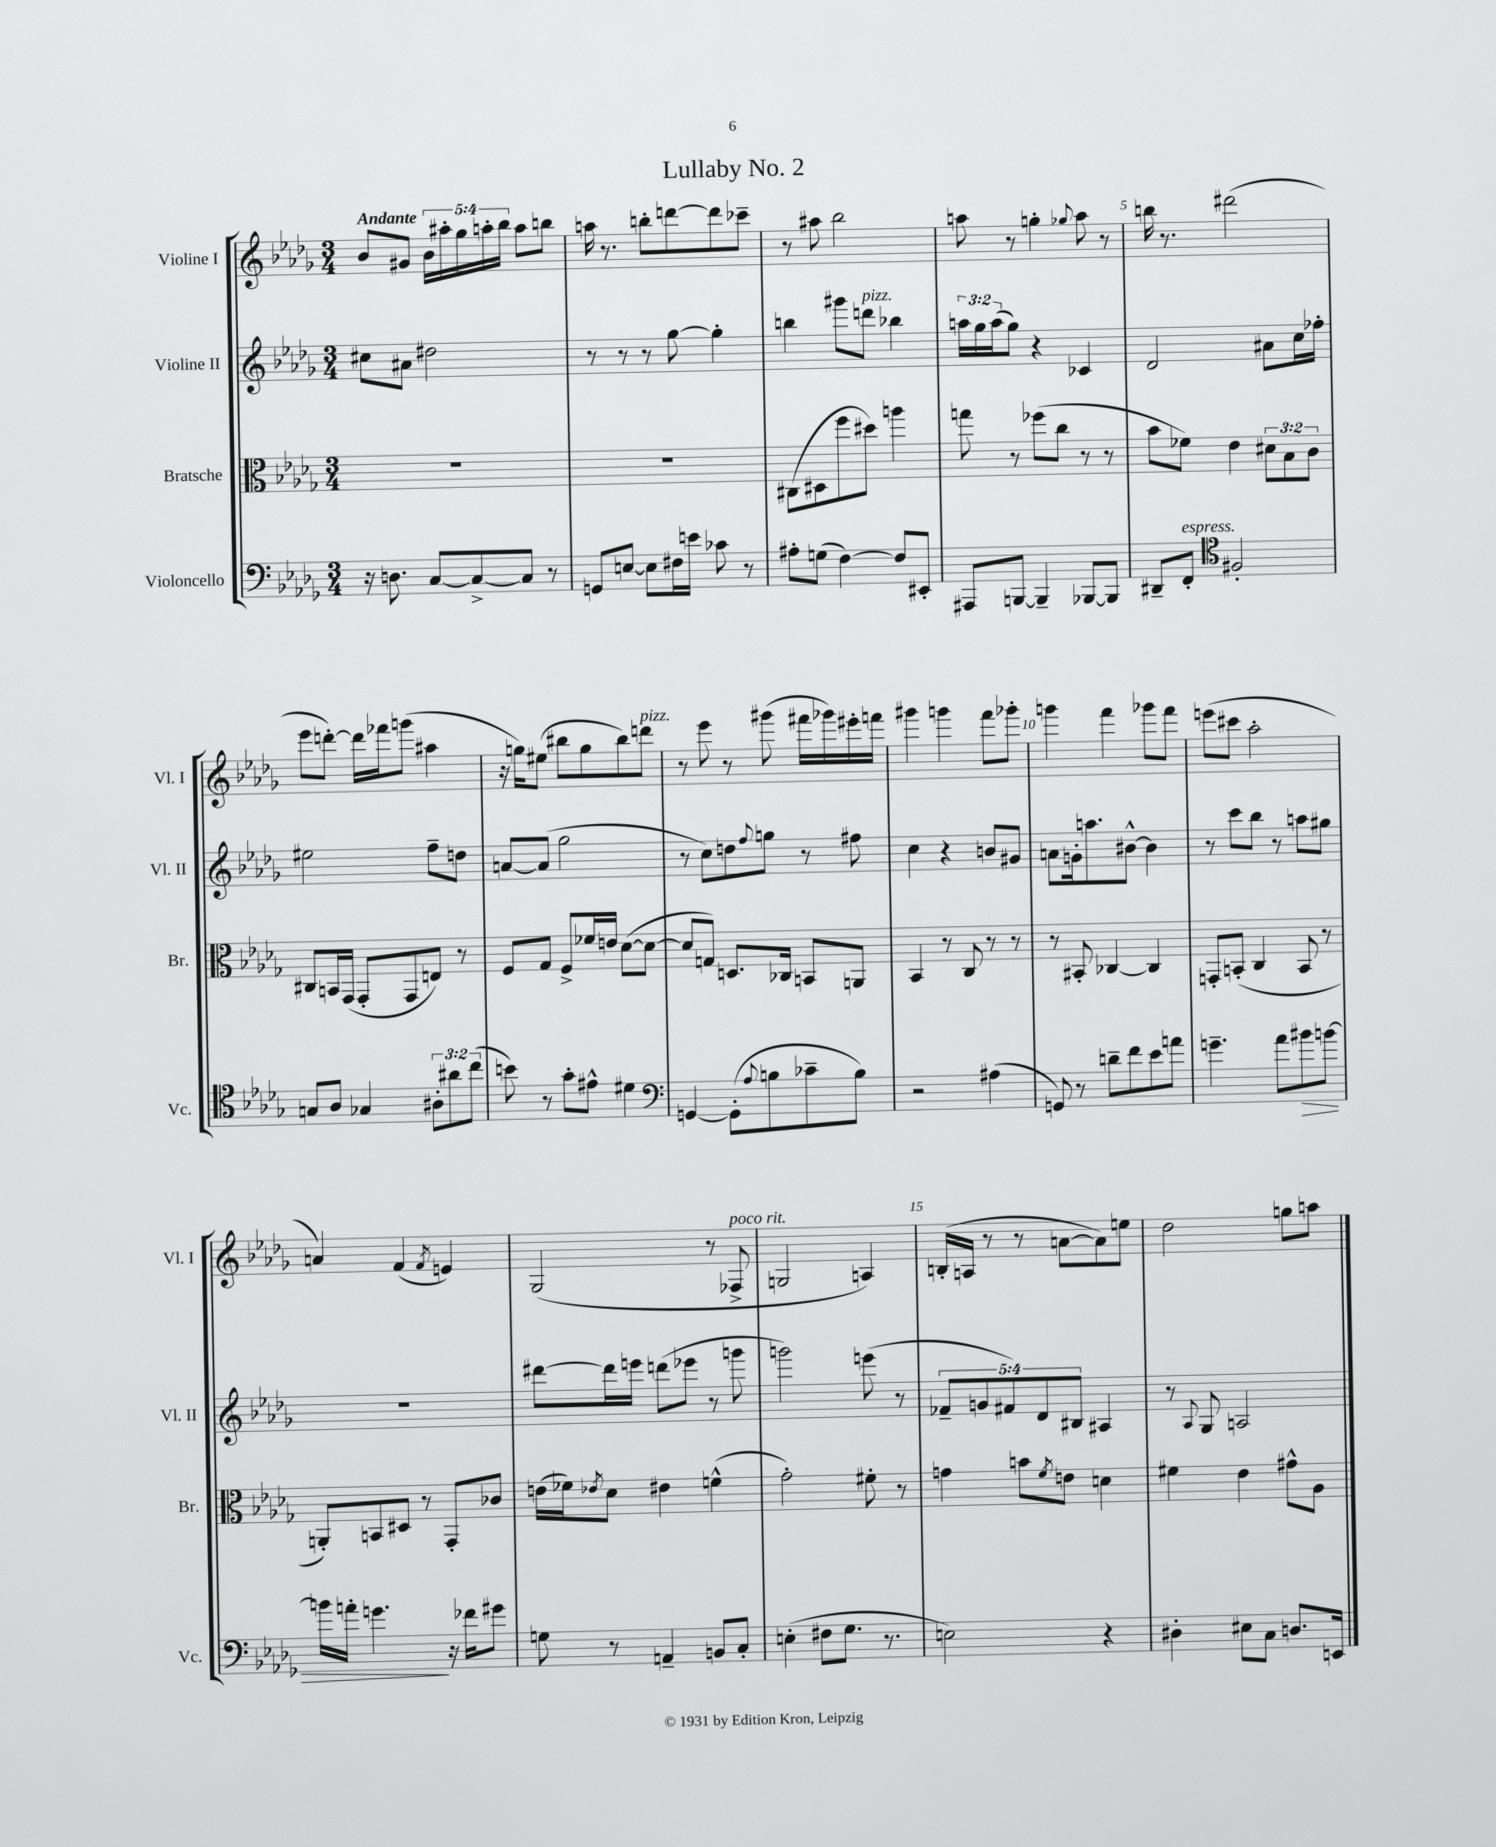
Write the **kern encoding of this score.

**kern	**dynam	**kern	**kern	**kern
*part4	*part4	*part3	*part2	*part1
*staff4	*staff4	*staff3	*staff2	*staff1
*I"Violoncello	*	*I"Bratsche	*I"Violine II	*I"Violine I
*I'Vc.	*	*I'Br.	*I'Vl. II	*I'Vl. I
*clefF4	*	*clefC3	*clefG2	*clefG2
*k[b-e-a-d-g-]	*	*k[b-e-a-d-g-]	*k[b-e-a-d-g-]	*k[b-e-a-d-g-]
*M3/4	*	*M3/4	*M3/4	*M3/4
=1	=1	=1	=1	=1
!	!	!	!	!LO:TX:a:B:t=Andante
16r	.	2.r	8cc#X\L	8b-/L
8.Dn\	.	.	.	.
.	.	.	8a#X\J	8g#X/J
[8C/L	.	.	2dd#X\	20b-\LL
.	.	.	.	20aa#X'\
.	.	.	.	20gg-\
8C^/_	.	.	.	.
.	.	.	.	20aan'\
.	.	.	.	20bb-\JJ
8C/J]	.	.	.	8aa\L
8r	.	.	.	8bbn\J
=2	=2	=2	=2	=2
8GGn/L	.	2.r	8r	16aan\
.	.	.	.	8.r
[8En/J	.	.	8r	.
8E\L]	.	.	8r	8bbn'\L
16F#X\L	.	.	[8gg-\	[8dddn\
16en\JJ	.	.	.	.
8c-X\	.	.	4gg-'\]	8ddd\]
8r	.	.	.	8ccc-X~\J
=3	=3	=3	=3	=3
8A#X'\L	.	(8C#X\L	4bbn\	8r
(8Gn\J	.	8D#X\	.	8aa#X\
[4F\)	.	8ff\	8ggg#X\L	2bb-\
!	!	!	!LO:TX:a:i:t=pizz.	!
.	.	8dd#X\J)	8dddn\J	.
8F/L]	.	4aan\	4bb-X\	.
8EE#X'/J	.	.	.	.
=4	=4	=4	=4	=4
8AAA#X/L	.	8ggn\	24aan\LL	8aan\
.	.	.	24gg-\	.
.	.	.	(24aa\J	.
[8BBBn/J	.	8r	8gg-\J)	8r
4BBB~/]	.	(8ff-X\L	4r	4ggn'\
.	.	8cc\J	.	.
.	.	.	.	8qqgg-X/
[8BBB-X/L	.	8r	4c-X/	8aa\
8BBB-/J]	.	8r	.	8r
=5	=5	=5	=5	=5
8DD#X~/L	.	8b-\L	2d-/	16bbn\
.	.	.	.	8.r
!LO:TX:a:i:t=espress.	!	!	!	!
8FF'/J	.	8f-X\J)	.	.
*clefC4	*	*	*	*
2F#X'/	.	4e-\	.	(2ddd#X\
.	.	12d#X\L	8a#X\L	.
.	.	12B-\	.	.
.	.	.	16cc\L	.
.	.	12c\J	.	.
.	.	.	16ff-X'\JJ	.
!!LO:LB:g=z
=6	=6	=6	=6	=6
8Gn/L	.	8C#X/L	2ee#X\	8eee-\L
8A-/J	.	16BBn/L	.	[8dddn'\J)
.	.	(16GG-/JJ	.	.
4G-X/	.	8GG-'/L	.	16ddd\LL]
.	.	.	.	16fff-X\J
.	.	8GG-/	.	(8gggn\J
12A#X'\L	.	8En/J)	8ff~\L	4aa#X\
12a#X\	.	.	.	.
.	.	8r	8ddn\J	.
(12cc\J	.	.	.	.
=7	=7	=7	=7	=7
8bn\)	.	8F/L	[8an/L	16r
.	.	.	.	16ggn\KL)
8r	.	8G-/J	(8a/J]	(8ee#X\J
8g-'\L	.	8F^/L	2gg-\	8bb#X\L
8e#X^^\J	.	16f-X/L	.	8gg\
.	.	16en/JJ	.	.
4d#X\	.	([8d-\L	.	8bb#\)
!	!	!	!	!LO:TX:a:i:t=pizz.
.	.	8d-\J_	.	8dddn\J
=8	=8	=8	=8	=8
*clefF4	*	*	*	*
[4GGn/	.	8d-/L]	8r	8r
.	.	8Gn/J)	8cc\L)	8eee-\
(8GG'\L]	.	8.Dn/L	8ddn\	8r
8qqA-/	.	.	8qqff/	.
8Bn\	.	.	8ggn\J	(8ggg#X\
.	.	16C-X/Jk	.	.
8c-X~\	.	8BBn/L	8r	16fff#X\LL
.	.	.	.	16ggg-X\)
8B\J)	.	8AAn/J	8ff#X\	16eee#X'\
.	.	.	.	16fffn\JJ
=9	=9	=9	=9	=9
2r	.	4BB-/	4cc\	4ggg#X\
.	.	8r	4r	4gggn\
.	.	8C/	.	.
(4A#X\	.	8r	8bn/L	8fff\L
.	.	8r	8g#X/J	8ggg-X'\J
=10	=10	=10	=10	=10
8GGn/)	.	8r	8an\L	4gggn\
8r	.	8BB#X'/	16gn'\k	.
.	.	.	8.aan\	.
8dn~\L	.	[4C-X/	.	4fff\
8f\	.	.	[8b#X^^\J	.
8e-\	.	4C-/]	4b#\]	8ggg-X\L
8an\J	.	.	.	8fff\J
=11	=11	=11	=11	=11
4.gn~\	.	8GGn'/L	8r	(8eeen\L
.	.	(8BBn'/J	8ccc\L	8ccc#X\J
.	.	4C/	8bb-\J	2aa-'\
8a-\L	.	.	8r	.
!	!LO:HP:b	!	!	!
8b#X\	>	8BB/	8aan\L	.
[8bn\J	.	8r	8gg#X\J	.
!!LO:LB:g=z
=12	=12	=12	=12	=12
16bn\LL]	.	8AAn'/L)	2.r	4an/)
16an'\JJ	.	.	.	.
4.gn\	.	8BBn/	.	.
.	.	8D#X/J	.	(4f/
.	.	8r	.	.
.	.	.	.	8qf/
16r	]	8GG-'/L	.	4en/)
16f-X\KL	.	.	.	.
8g#X\J	.	8c-X/J	.	.
=13	=13	=13	=13	=13
8Gn\	.	(16en\LL	[8ddd#X\L	(2G-/
.	.	16f-X\J)	.	.
.	.	8qe-X/	.	.
8r	.	8d-\J	16ddd#\L]	.
.	.	.	16eeen\JJ	.
4AAn~/	.	4e#X\	(8dddn\L	.
.	.	.	8eee-X\J	.
8BBn/L	.	(4fn^^\	8r	8r
!	!	!	!	!LO:TX:a:i:t=poco rit.
8C'/J	.	.	8gggn\	8F-X^/
=14	=14	=14	=14	=14
(4En'\	.	2g-'\)	2gggn\)	2Gn/
8F#X\L	.	.	.	.
8.G-\J	.	.	.	.
.	.	8f#X'\	(8eeen\	4An/)
8.r	.	.	.	.
.	.	8r	8r	.
=15	=15	=15	=15	=15
2En\)	.	4gn\	10f-X~/L	(16Bn'/LL
.	.	.	.	16An/JJ
.	.	.	10gn/	.
.	.	.	.	8r
.	.	.	10f#X/)	.
.	.	8bn\L	.	8r
.	.	.	10d-/	.
.	.	8qf/	.	.
.	.	8en\J	.	[8an\L
.	.	.	10B#X/J	.
4r	.	4dn\	4A#X/	8a\])
.	.	.	.	8een\J
=16	=16	=16	=16	=16
4D#X'\	.	4f#X\	8r	2dd-\
.	.	.	8qqA-/	.
.	.	.	8G-/	.
8E#X\L	.	4e-\	2An/	.
8C\J	.	.	.	.
8.Dn/L	.	8g#X^^\L	.	8ggn\L
.	.	8A-\J	.	8aan\J
16EEn/Jk	.	.	.	.
==	==	==	==	==
*-	*-	*-	*-	*-
